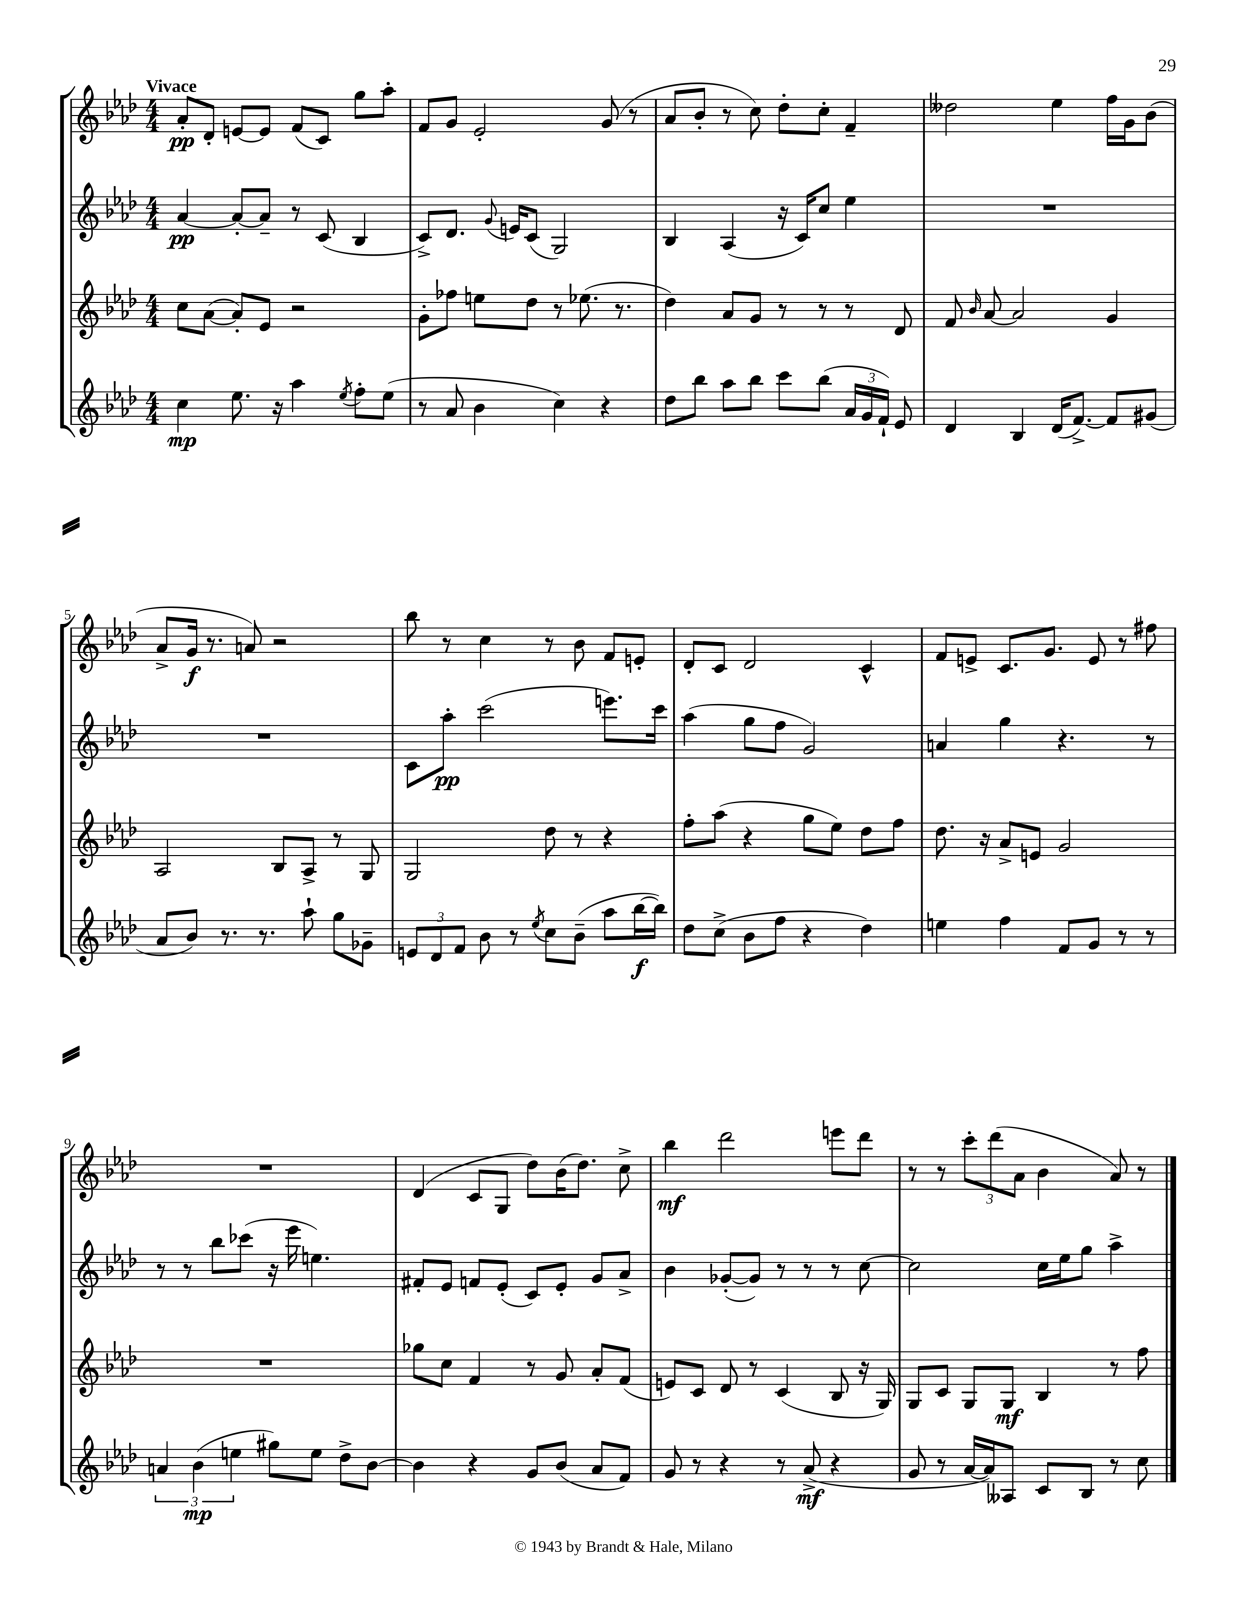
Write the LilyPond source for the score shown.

<<
\new StaffGroup <<
\new Staff = "s0" {
    \clef treble \key aes \major \numericTimeSignature \time 4/4 \tempo "Vivace"
    \autoBeamOff aes'8[-.\pp des'8]-. e'8[~ e'8] f'8[( c'8]) g''8[ aes''8]-. |
    f'8[ g'8] ees'2-. g'8( r8 |
    aes'8[ bes'8]-. r8 c''8) des''8[-. c''8]-. f'4-- |
    deses''2 ees''4 f''16[ g'16 bes'8]( |
    aes'8[-> g'16]\f r8. a'8) r2 |
    bes''8 r8 c''4 r8 bes'8 f'8[ e'8]-. |
    des'8[-. c'8] des'2 c'4-^ |
    f'8[ e'8]-> c'8.[ g'8.] e'8 r8 fis''8 |
    R1 |
    des'4( c'8[ g8] des''8[) bes'16( des''8.]) c''8-> |
    bes''4\mf des'''2 e'''8[ des'''8] |
    r8 r8 \tuplet 3/2 { c'''8[-. des'''8( aes'8] } bes'4 aes'8) r8 \bar "|." |
}
\new Staff = "s1" {
    \clef treble \key aes \major \numericTimeSignature \time 4/4
    \autoBeamOff aes'4~\pp aes'8[~-. aes'8]-- r8 c'8( bes4 |
    c'8[->) des'8.] \appoggiatura { g'8 } e'16[ c'8]( g2) |
    bes4 aes4( r16 c'16[) c''8] ees''4 |
    R1 |
    R1 |
    c'8[ aes''8]-.\pp c'''2( e'''8.[) c'''16] |
    aes''4( g''8[ f''8] g'2) |
    a'4 g''4 r4. r8 |
    r8 r8 bes''8[ ces'''8]( r16 ees'''16 e''4.) |
    fis'8[-. ees'8] f'8[ ees'8]-.( c'8[) ees'8]-. g'8[ aes'8]-> |
    bes'4 ges'8[~-.( ges'8]) r8 r8 r8 c''8~ |
    c''2 c''16[ ees''16 g''8] aes''4-> \bar "|." |
}
\new Staff = "s2" {
    \clef treble \key aes \major \numericTimeSignature \time 4/4
    \autoBeamOff c''8[ aes'8]~( aes'8[-.) ees'8] r2 |
    g'8[-. fes''8] e''8[ des''8] r8 ees''8.( r8. |
    des''4) aes'8[ g'8] r8 r8 r8 des'8 |
    f'8 \grace { bes'16 } aes'8~ aes'2 g'4 |
    aes2 bes8[ aes8]-> r8 g8 |
    g2 des''8 r8 r4 |
    f''8[-. aes''8]( r4 g''8[ ees''8]) des''8[ f''8] |
    des''8. r16 aes'8[-> e'8] g'2 |
    R1 |
    ges''8[ c''8] f'4 r8 g'8 aes'8[-. f'8]( |
    e'8[) c'8] des'8 r8 c'4( bes8 r16 g16) |
    g8[ c'8] g8[ g8]\mf bes4 r8 f''8 \bar "|." |
}
\new Staff = "s3" {
    \clef treble \key aes \major \numericTimeSignature \time 4/4
    \autoBeamOff c''4\mp ees''8. r16 aes''4 \acciaccatura { ees''8 } f''8[-. ees''8]( |
    r8 aes'8 bes'4 c''4) r4 |
    des''8[ bes''8] aes''8[ bes''8] c'''8[ bes''8]( \tuplet 3/2 { aes'16[ g'16 f'16]-!) } ees'8 |
    des'4 bes4 des'16[( f'8.]~->) f'8[ gis'8]( |
    aes'8[ bes'8]) r8. r8. aes''8-! g''8[ ges'8]-- |
    \tuplet 3/2 { e'8[ des'8 f'8] } bes'8 r8 \acciaccatura { ees''8 } c''8[ bes'8]--( aes''8[ bes''16~\f bes''16]) |
    des''8[ c''8]->( bes'8[ f''8] r4 des''4) |
    e''4 f''4 f'8[ g'8] r8 r8 |
    \tuplet 3/2 { a'4 bes'4\mp( e''4 } gis''8[) e''8] des''8[-> bes'8]~ |
    bes'4 r4 g'8[ bes'8]( aes'8[ f'8]) |
    g'8 r8 r4 r8 aes'8->\mf( r4 |
    g'8 r8 aes'16[~ aes'16) aeses8] c'8[ bes8] r8 c''8 \bar "|." |
}
>>
>>
